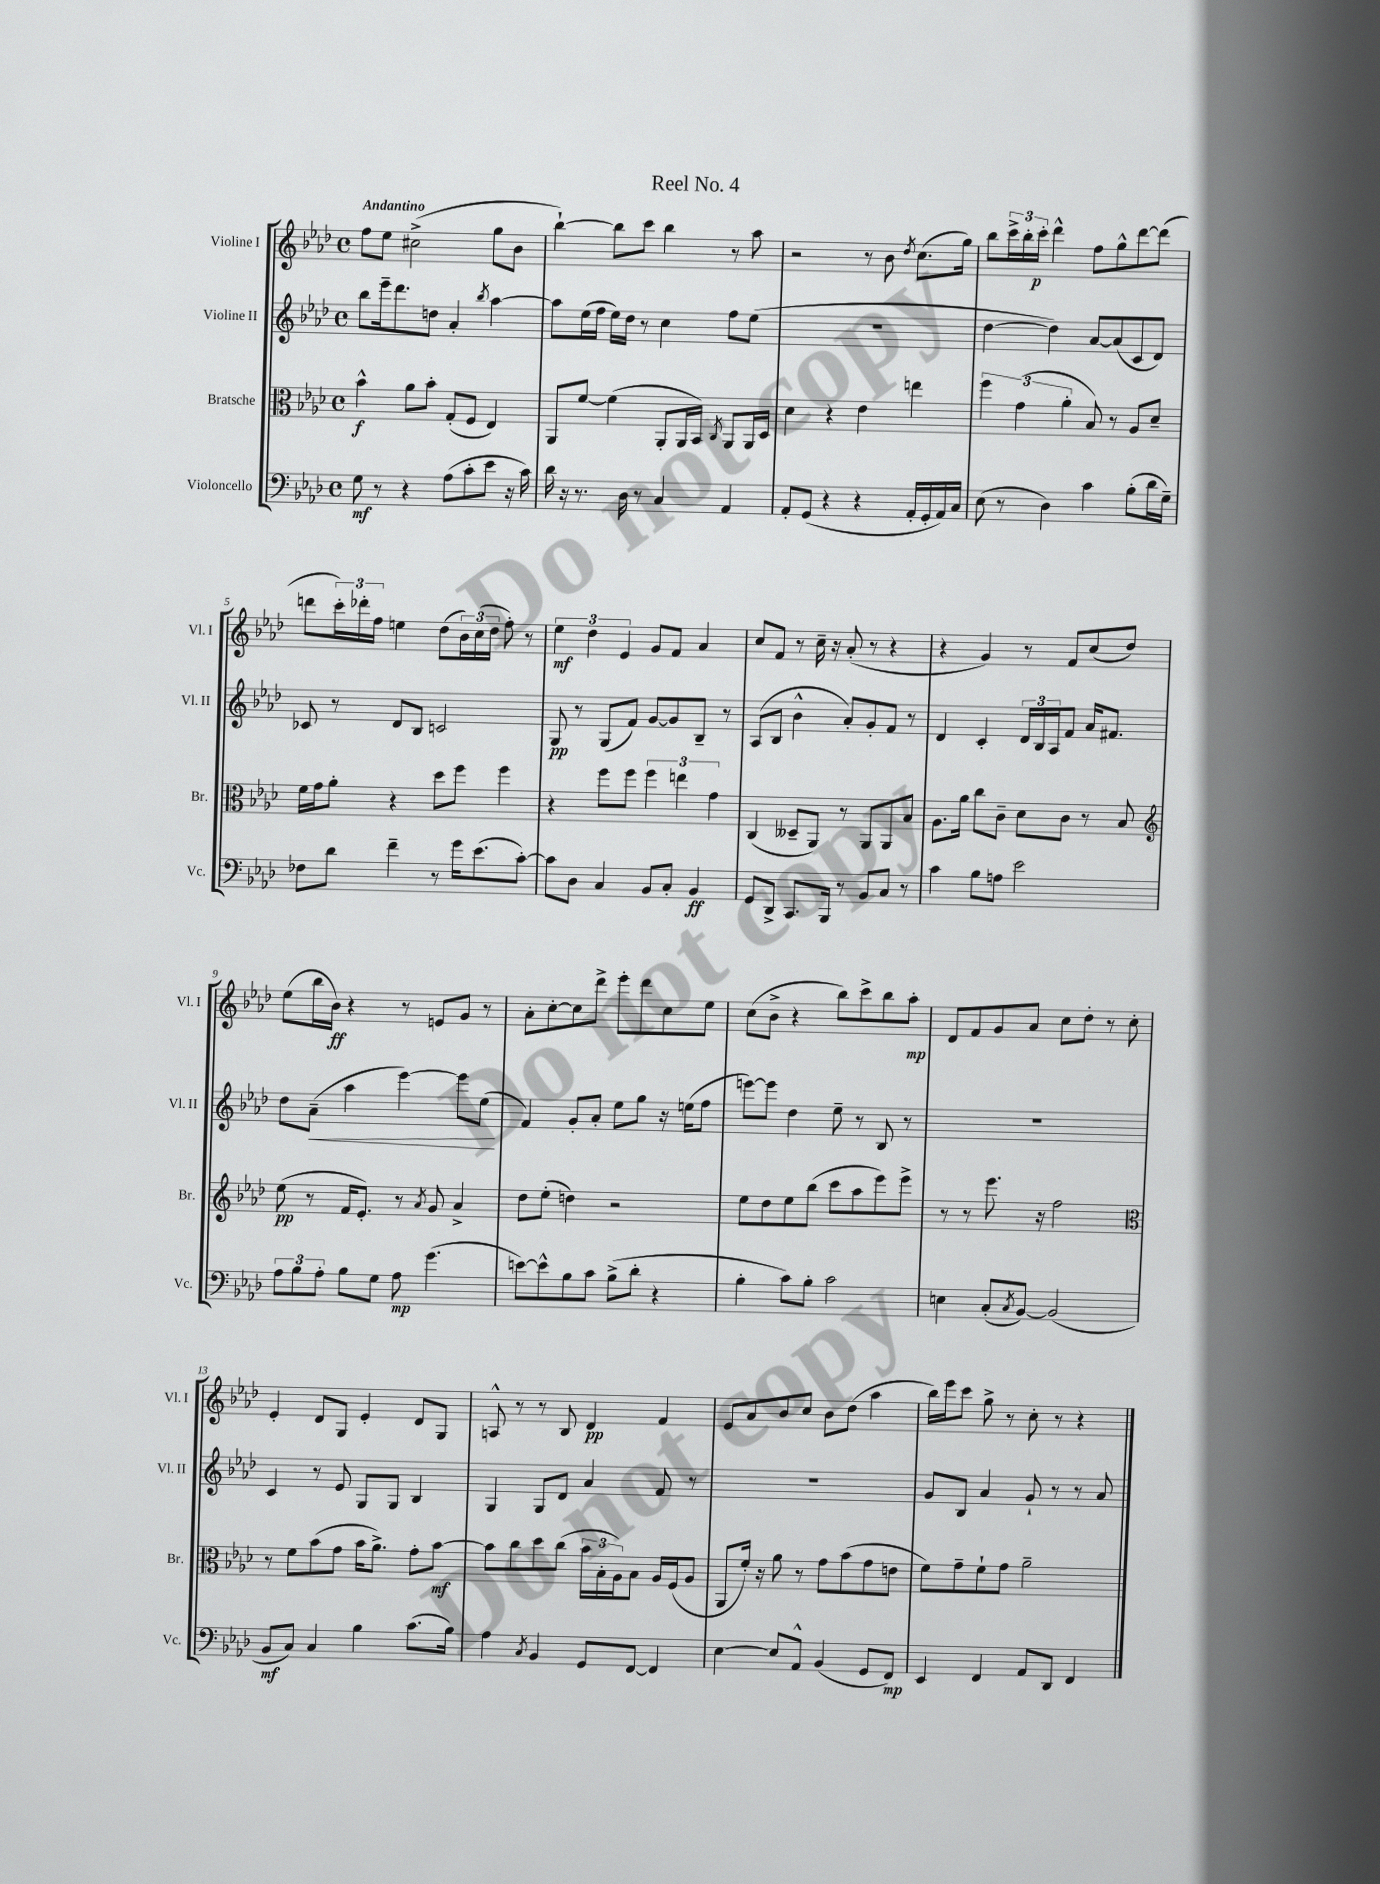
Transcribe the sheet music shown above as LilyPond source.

\header { title = "Reel No. 4" }
<<
\new StaffGroup <<
\new Staff = "s0" \with { instrumentName = "Violine I" shortInstrumentName = "Vl. I" } {
    \clef treble \key aes \major \defaultTimeSignature \time 4/4 \tempo "Andantino"
    f''8 ees''8 cis''2->( g''8 bes'8 |
    bes''4~-!) bes''8 c'''8 bes''4 r8 aes''8 |
    r2 r8 bes'8 \acciaccatura { des''8 } c''8.( g''16) |
    bes''8 \tuplet 3/2 { c'''16-> bes''16-. c'''16-.\p } des'''4-^ f''8 g''8-^ des'''8~ des'''8( |
    d'''8 \tuplet 3/2 { c'''16-.) des'''16-. f''16 } e''4 des''8( \tuplet 3/2 { bes'16) c''16( des''16 } f''8-.) r8 |
    \tuplet 3/2 { ees''4\mf des''4 ees'4 } g'8 f'8 aes'4 |
    c''8 f'8 r8 c''16-- r16 aes'8-.( r8 r4 |
    r4 g'4) r8 f'8 c''8( des''8) |
    ees''8( bes''16 bes'16\ff) r4 r8 e'8 g'8 r8 |
    aes'8-. c''8~-. c''8 des'''8-> ees'''8-. des'''8 c''8 ees''8 |
    c''8( bes'8-> r4 bes''8) c'''8-> bes''8 aes''8-.\mp |
    des'8 f'8 g'8 aes'8 c''8 des''8-. r8 c''8-. |
    ees'4-. des'8 g8 ees'4-. des'8 g8 |
    a8-^ r8 r8 bes8 des'4\pp f'4 |
    ees'8 aes'8 bes'8 c''8 bes'8 des''8( aes''4 |
    bes''16) ees'''16 c'''8 g''8-> r8 c''8-. r8 r4 \bar "|." |
}
\new Staff = "s1" \with { instrumentName = "Violine II" shortInstrumentName = "Vl. II" } {
    \clef treble \key aes \major \defaultTimeSignature \time 4/4
    bes''8 ees'''16-- des'''8. d''8 aes'4-. \acciaccatura { bes''8 } aes''4~ |
    aes''8 ees''16( f''16 ees''16) des''16 r8 c''4 f''8 ees''8( |
    R1 |
    des''4~ des''4) aes'8~ aes'8( c'8 des'8) |
    ces'8 r8 des'8 bes8 c'2 |
    g8\pp r8 g8( f'8) g'8~ g'8 bes8-- r8 |
    aes8( bes8 bes'4-^ aes'8-.) g'8-. f'8 r8 |
    des'4 c'4-. \tuplet 3/2 { des'16 bes16 aes16 } f'8 aes'16 fis'8. |
    des''8 aes'8--\<( aes''4 ees'''4~) ees'''8 ees''8\!( |
    f'4) g'8-. aes'8-. ees''8 g''8 r16 e''16( f''8 |
    e'''8~) e'''8 des''4 ees''8-- r8 bes8 r8 |
    R1 |
    c'4 r8 ees'8 g8 g8 bes4 |
    g4 g8 des'8 aes'4 f'8 r8 |
    r1 |
    g'8 bes8 aes'4 g'8-! r8 r8 aes'8 \bar "|." |
}
\new Staff = "s2" \with { instrumentName = "Bratsche" shortInstrumentName = "Br." } {
    \clef alto \key aes \major \defaultTimeSignature \time 4/4
    bes'4-^\f aes'8 bes'8-. g8-.( f8 ees4) |
    aes,8 f'8~ f'4( aes,8-. aes,16 bes,16) \acciaccatura { c8 } aes,8 aes,16 des16 |
    des'4 r4 ees'4 e''4 |
    \tuplet 3/2 { f''4 g'4( aes'4-. } bes8) r8 aes8 des'8-- |
    f'16 g'16 aes'8-. r4 des''8 f''8 f''4 |
    r4 f''8 f''8 \tuplet 3/2 { f''4 e''4 g'4 } |
    c4( deses8-- aes,8) r8 aes,8 aes,8 bes8 |
    aes8. aes'16 c''8 c'8-- des'8 c'8 r8 bes8 |
    \clef treble ees''8\pp( r8 f'16 ees'8.-.) r8 \acciaccatura { aes'8 } g'8 aes'4-> |
    des''8 ees''8-.( d''4) r2 |
    ees''8 des''8 ees''8 bes''8( c'''8 aes''8 ees'''8) ees'''8-> |
    r8 r8 ees'''8. r16 f''2 |
    \clef alto r8 f'8 bes'8( g'8 bes'16 aes'8.->) g'8-. bes'8~\mf |
    bes'8 c''8 des''8 c''8( \tuplet 3/2 { bes'16 bes16-. aes16) } bes8 aes16 f16( aes8 |
    aes,8 f'16-.) r16 aes'8 r8 g'8 bes'8( g'8 e'8 |
    f'8) g'8-- f'8-! g'8 aes'2-- \bar "|." |
}
\new Staff = "s3" \with { instrumentName = "Violoncello" shortInstrumentName = "Vc." } {
    \clef bass \key aes \major \defaultTimeSignature \time 4/4
    g8\mf r8 r4 aes8( c'8-. ees'8 r16 c'16) |
    des'16 r16 r8. des16 r8 c4 aes,4 |
    aes,8-. g,8( r4 r4 aes,16-. g,16-. aes,16) c16 |
    ees8( r8 des4) c'4 bes8-.( des'16 g16--) |
    fes8 des'8 f'4-- r8 g'16 ees'8.( c'8~-.) |
    c'8 des8 c4 bes,8 c8-. bes,4\ff |
    g,8 des,8-> c,8. bes,,16 r8 bes,8 c8 r8 |
    c'4 bes8 a8 ees'2 |
    \tuplet 3/2 { aes8 bes8 aes8-. } bes8 g8 aes8\mp g'4.( |
    e'8~) e'8-^ bes8 c'8 bes8->( des'8-. r4 |
    bes4-. c'8) bes8-. c'2 |
    e4 c8-.( \acciaccatura { c8 } bes,8~) bes,2( |
    bes,8\mf c8) c4 bes4 c'8.( bes16) |
    aes4 \acciaccatura { c8 } bes,4 g,8 f,8~ f,4 |
    ees4~ ees8 aes,8-^ bes,4( g,8 f,8\mp) |
    ees,4 f,4 aes,8 des,8 f,4 \bar "|." |
}
>>
>>
